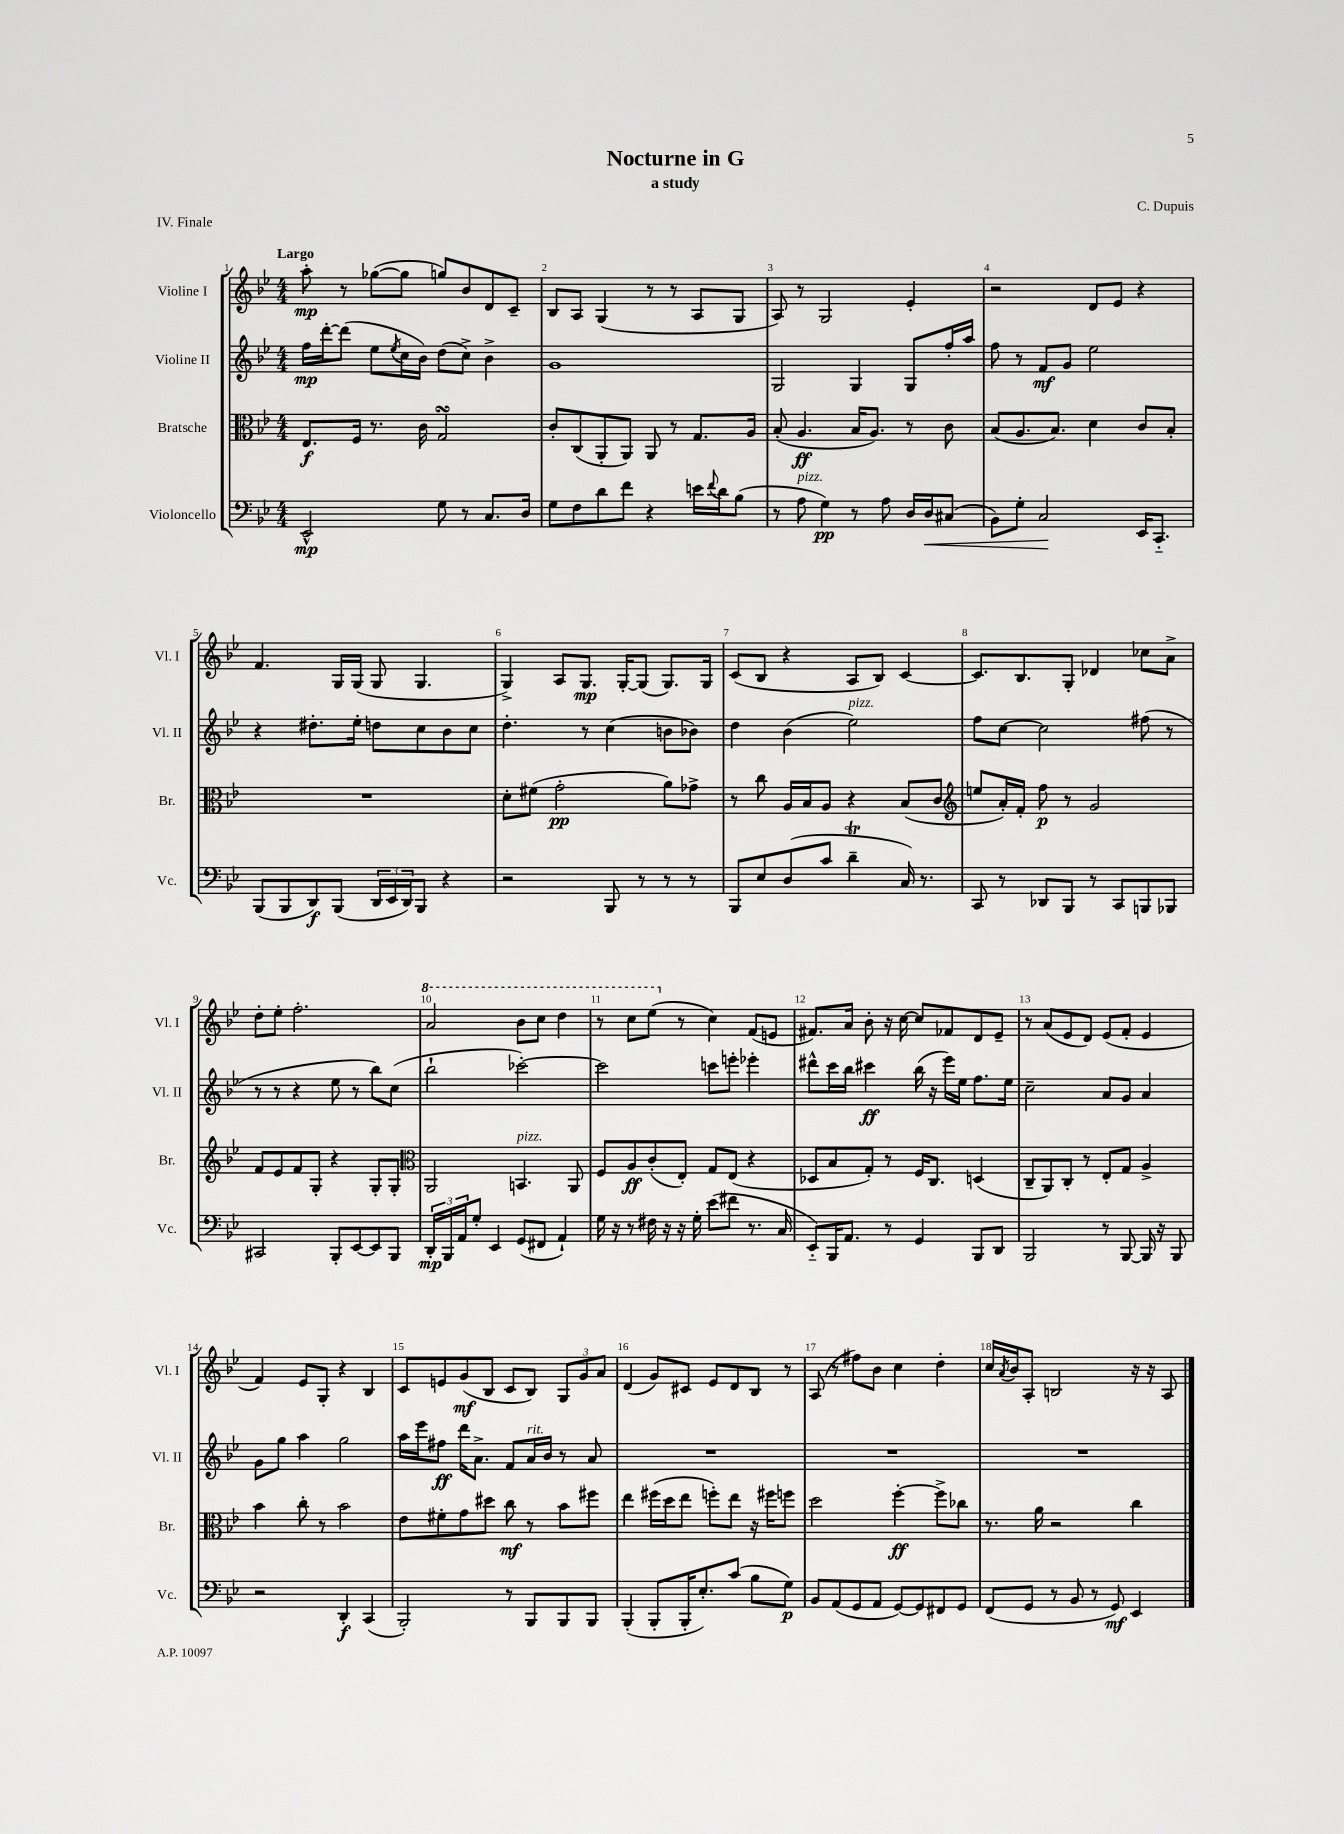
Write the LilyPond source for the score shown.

\header { title = "Nocturne in G" composer = "C. Dupuis" subtitle = "a study" piece = "IV. Finale" }
<<
\new StaffGroup <<
\new Staff = "s0" \with { instrumentName = "Violine I" shortInstrumentName = "Vl. I" } {
    \clef treble \key bes \major \numericTimeSignature \time 4/4 \tempo "Largo"
    a''8-.\mp r8 ges''8~( ges''8 g''8) bes'8 d'8 c'8-- |
    bes8 a8 g4( r8 r8 a8 g8 |
    a8) r8 g2 ees'4-. |
    r2 d'8 ees'8 r4 |
    f'4. g16 g16( g8 g4. |
    g4->) a8 g8.\mp g16~-. g8( g8.) g16 |
    c'8( bes8 r4 a8 bes8) c'4~ |
    c'8. bes8. g8-. des'4 ces''8 a'8-> |
    d''8-. ees''8-. f''2.-. |
    \ottava #1 a''2 bes''8 c'''8 d'''4 |
    r8 c'''8 ees'''8( \ottava #0 r8 c''4) f'8( e'8 |
    fis'8.) a'16 bes'8-. r16 c''16~ c''8 fes'8 d'8 ees'8-- |
    r8 a'8( ees'8 d'8) ees'8( f'8-. ees'4 |
    f'4) ees'8 g8-. r4 bes4 |
    c'8 e'8 g'8\mf( bes8 c'8 bes8) \tuplet 3/2 { g8 g'8 a'8 } |
    d'4( g'8) cis'8 ees'8 d'8 bes8 r8 |
    a8( r8 fis''8) bes'8 c''4 d''4-. |
    c''16 \acciaccatura { a'8 } bes'16 a8-. b2 r16 r16 a8 \bar "|." |
}
\new Staff = "s1" \with { instrumentName = "Violine II" shortInstrumentName = "Vl. II" } {
    \clef treble \key bes \major \numericTimeSignature \time 4/4
    f''16\mp d'''16~-. d'''8( ees''8 \acciaccatura { ees''8 } c''16 bes'16) d''8( c''8->) bes'4-> |
    g'1 |
    g2 g4 g8 f''16-. a''16 |
    f''8 r8 f'8\mf g'8 ees''2 |
    r4 dis''8.-. ees''16-. d''8 c''8 bes'8 c''8 |
    d''4.-. r8 c''4( b'8 bes'8) |
    d''4 bes'4( ees''2^\markup { \italic "pizz." }) |
    f''8 c''8~ c''2 fis''8( r8 |
    r8 r8 r4 ees''8 r8 bes''8) c''8( |
    bes''2-! ces'''2~-.) |
    ces'''2 c'''8 e'''8-. ees'''4-. |
    dis'''8-^ c'''16 bes''16 cis'''4\ff bes''16( r16 ees'''16) ees''16 f''8. ees''16 |
    c''2-- a'8 g'8 a'4 |
    g'8 g''8 a''4 g''2 |
    a''16 ees'''16 fis''8\ff d'''16 a'8.-> f'8 a'16^\markup { \italic "rit." } bes'16 r8 a'8 |
    R1 |
    R1 |
    R1 \bar "|." |
}
\new Staff = "s2" \with { instrumentName = "Bratsche" shortInstrumentName = "Br." } {
    \clef alto \key bes \major \numericTimeSignature \time 4/4
    ees8.\f f16 r8. c'16 g2\turn |
    c'8-. c8( a,8-. a,8) a,8 r8 g8. a16 |
    bes8-.( a4.\ff bes16 a8.) r8 c'8 |
    bes8( a8. bes8.) d'4 c'8 bes8-. |
    R1 |
    d'8-. fis'8( g'2-.\pp a'8) ges'8-> |
    r8 c''8 a16 bes16 a8 r4 bes8( c'8 |
    \clef treble e''8 a'16-.) f'16-. f''8\p r8 g'2 |
    f'8 ees'8 f'8 g8-. r4 g8-. g8-. |
    \clef alto a,2 b,4.^\markup { \italic "pizz." } a,8 |
    f8 a8\ff c'8-.( ees8-.) g8 ees8( r4 |
    des8 bes8 g8-.) r8 f16 c8. d4( |
    c8-- a,8) c8-. r8 ees8-. g8 a4-> |
    bes'4 c''8-. r8 bes'2 |
    ees'8 fis'8-. g'8 dis''8 c''8\mf r8 bes'8 fis''8 |
    ees''4 fis''16( d''16 ees''8 f''8-.) ees''8 r16 fis''16 f''8 |
    d''2 f''4~-.\ff f''8-> ces''8 |
    r8. a'16 r2 c''4 \bar "|." |
}
\new Staff = "s3" \with { instrumentName = "Violoncello" shortInstrumentName = "Vc." } {
    \clef bass \key bes \major \numericTimeSignature \time 4/4
    ees,2-^\mp g8 r8 c8. d16 |
    g8 f8 d'8 f'8 r4 e'16 \appoggiatura { f'8 } d'16 bes8( |
    r8 a8^\markup { \italic "pizz." } g4\pp) r8 a8 d16 d16\< cis8( |
    bes,8) g8-. c2\! ees,16 c,8.-_ |
    bes,,8( bes,,8 d,8\f) bes,,8( \tuplet 3/2 { d,16 ees,16 d,16) } bes,,8 r4 |
    r2 bes,,8 r8 r8 r8 |
    bes,,8 ees8 d8( c'8 d'4--\trill c16) r8. |
    c,8 r8 des,8 bes,,8 r8 c,8 b,,8 bes,,8 |
    cis,2 bes,,8-. ees,8~ ees,8 bes,,8 |
    \tuplet 3/2 { d,16-.\mp bes,,16 a,16 } g8-. ees,4 g,8( fis,8 a,4-!) |
    g16 r16 r8 fis16 r16 r16 g16-. ees'8( fis'8 r8. c16 |
    ees,8-_) bes,,16 a,8. r8 g,4 bes,,8 d,8 |
    bes,,2 r8 bes,,8~ bes,,16 r16 bes,,8 |
    r2 d,4-.\f c,4( |
    bes,,2-.) r8 bes,,8 bes,,8 bes,,8 |
    bes,,4-.( bes,,8-. bes,,16-. ees8.-.) c'8( bes8 g8\p) |
    bes,8 a,8( g,8 a,8 g,8~) g,8 fis,8 g,8 |
    f,8( g,8 r8 bes,8 r8 g,8\mf) ees,4 \bar "|." |
}
>>
>>
\layout { \context { \Score \override BarNumber.break-visibility = ##(#f #t #t) barNumberVisibility = #all-bar-numbers-visible } }
